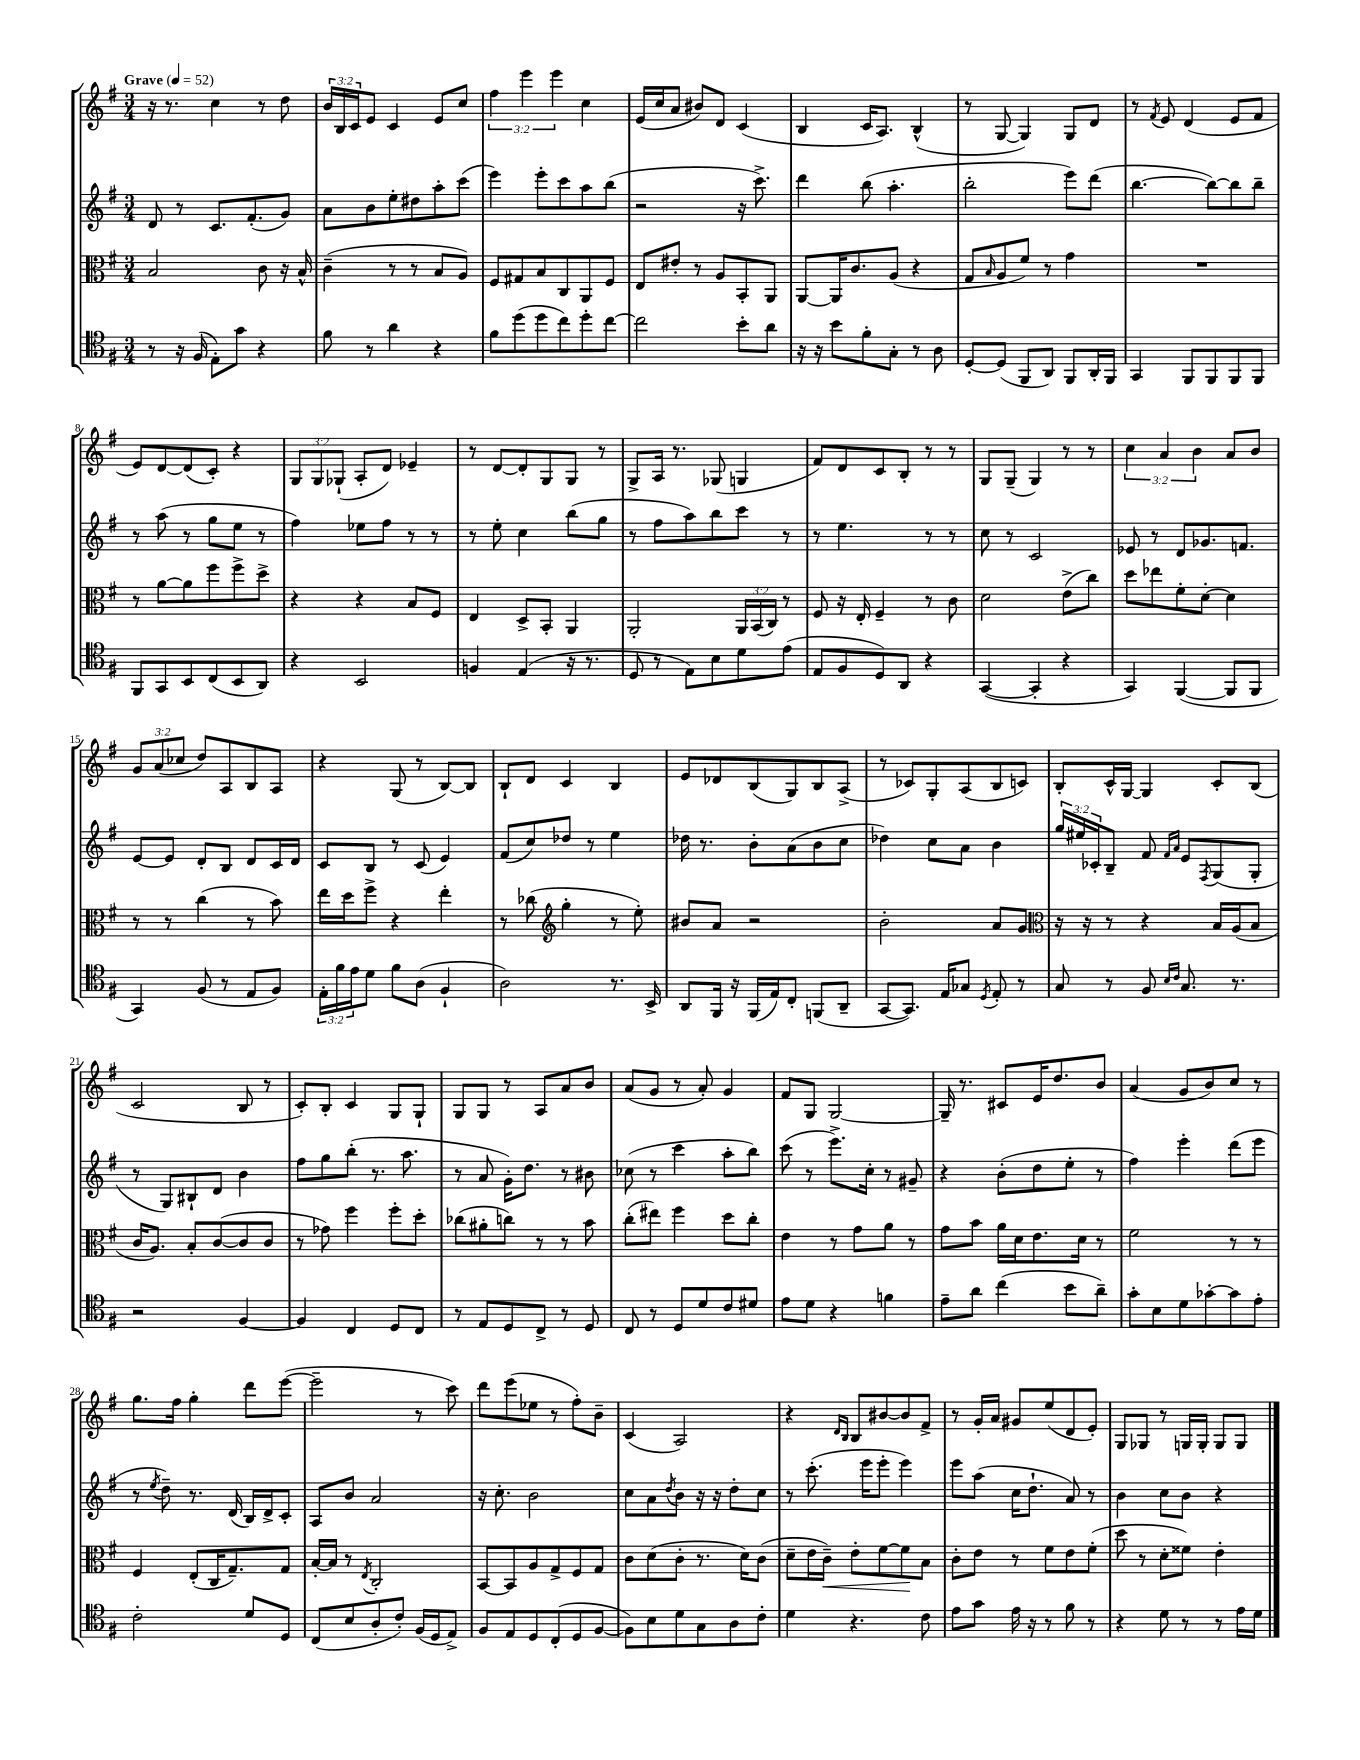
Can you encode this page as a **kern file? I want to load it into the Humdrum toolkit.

**kern	**kern	**kern	**kern
*staff4	*staff3	*staff2	*staff1
*clefC4	*clefC3	*clefG2	*clefG2
*k[f#]	*k[f#]	*k[f#]	*k[f#]
*M3/4	*M3/4	*M3/4	*M3/4
*MM52	*MM52	*MM52	*MM52
8r	2B	8d	16r
.	.	.	8.r
16r	.	8r	.
(16F#	.	.	.
8E')	.	8.c	4cc
8g	.	.	.
.	.	(8.f#'	.
4r	8c	.	8r
.	16r	8g)	8dd
.	16B^^	.	.
=	=	=	=
8f#	(4c~	8a	24b
.	.	.	24B
.	.	.	24c
8r	.	8b	8e
4a	8r	8ee'	4c
.	8r	8dd#	.
4r	8B	8aa'	8e
.	8A)	(8ccc	8cc
=	=	=	=
8f#	8F#	4eee)	6ff#
(8dd	8G#	.	.
.	.	.	6eee
8dd	8B	8eee'	.
.	.	.	6eee
8cc)	8C	8ccc	.
8dd'	8AA	8aa	4cc
[8cc	8F#	(8bb	.
=	=	=	=
2cc]	8E	2r	(16e
.	.	.	16cc
.	8e#'	.	8a
.	8r	.	8b#)
.	8A	.	8d
8b'	8BB'	16r	(4c
.	.	8.ccc^)	.
8a	8AA	.	.
=	=	=	=
16r	[8AA	4ddd	4B
16r	.	.	.
8b	16AA]	.	.
.	8.c	.	.
8f#'	.	(8bb	16c
.	.	.	8.A)
8G'	(8A	4.aa'	.
8r	4r	.	(4B^^
8A	.	.	.
=	=	=	=
[8D'	8G	2bb'	8r
.	16qqB	.	.
(8D]	8A	.	[8G
8FF#	8f#)	.	4G])
8AA)	8r	.	.
8FF#	4g	8eee)	8G
16AA'	.	(8ddd	8d
16FF#	.	.	.
=	=	=	=
4GG	2.r	[4.bb	8r
.	.	.	8qf#
.	.	.	8e
8FF#	.	.	(4d
8FF#	.	8bb_)	.
8FF#	.	8bb]	8e
8FF#	.	8bb~	8f#
=	=	=	=
8FF#	8r	8r	8e)
8GG	[8a	(8aa	[8d
8BB	8a]	8r	(8d]
(8C	8ff#	8gg	8c')
8BB	8ff#^	8ee	4r
8AA)	8dd^	8r	.
=	=	=	=
4r	4r	4ff#)	12G
.	.	.	12G
.	.	.	(12G-`
2BB	4r	8ee-	8A'
.	.	8ff#	8d)
.	8B	8r	4e-~
.	8F#	8r	.
=	=	=	=
4F	4E	8r	8r
.	.	8ee'	[8d
(4E	8D^	4cc	8d']
.	8BB'	.	8G
16r	4AA	(8bb	8G
8.r	.	.	.
.	.	8gg	8r
=	=	=	=
8D	2AA'	8r	8G^
8r	.	8ff#	16A
.	.	.	8.r
8E)	.	8aa)	.
8B	.	8bb	(8G-
8d	24AA	8ccc	4G
.	(24BB	.	.
.	24C)	.	.
(8e	8r	8r	.
=	=	=	=
8E	8F#	8r	8f#)
8F#	16r	4.ee	8d
.	16E'	.	.
8D)	4F#~	.	8c
8AA	.	.	8B'
4r	8r	8r	8r
.	8c	8r	8r
=	=	=	=
([4GG	2d	8cc	8G
.	.	8r	(8G~
4GG']	.	2c	4G)
4r	(8e^	.	8r
.	8cc)	.	8r
=	=	=	=
4GG)	8dd	8e-	6cc
.	8ee-	8r	.
.	.	.	6a
([4FF#	8f#'	8d	.
.	.	.	6b
.	[8d'	8.g-	.
8FF#]	4d]	.	8a
.	.	8.f	.
8FF#	.	.	8b
=	=	=	=
4GG)	8r	[8e	12g
.	.	.	(12a
.	8r	8e]	.
.	.	.	12cc-
(8F#	(4cc	8d'	8dd)
8r	.	8B	8A
8E	8r	8d	8B
8F#)	8b)	16c	8A
.	.	16d	.
=	=	=	=
24E'	16ee	8c	4r
24f#	.	.	.
.	16dd	.	.
24e	.	.	.
8d	8ff#^	8B	.
8f#	4r	8r	(8G
(8A	.	(8c	8r
4F#`	4ee'	4e)	[8B)
.	.	.	8B]
=	=	=	=
2A)	8r	(8f#	8B`
.	(8cc-	8cc)	8d
*	*clefG2	*	*
.	4gg'	8dd-	4c
.	.	8r	.
8.r	8r	4ee	4B
.	8ee')	.	.
16BB^	.	.	.
=	=	=	=
8AA	8b#	16dd-	8e
.	.	8.r	.
16FF#	8a	.	8d-
16r	.	.	.
(16FF#	2r	8b'	(8B
16E)	.	.	.
8C'	.	(8a	8G)
(8FF	.	8b	8B
8AA~	.	8cc	(8A^
=	=	=	=
[8GG	2b'	4dd-)	8r
8.GG])	.	.	8c-)
.	.	8cc	8G'
16E	.	.	.
8G-	.	8a	(8A
8qD	.	.	.
8E'	8a	4b	8B
8r	8g	.	8c)
=	=	=	=
*	*clefC3	*	*
8G	16r	24gg	8B'
.	.	24ee#	.
.	16r	.	.
.	.	24c-'	.
8r	8r	8B~	16c^^
.	.	.	[16G
8F#	4r	8f#	4G]
16qqB	.	16qqf#	.
16qqc	.	16qqa	.
8.G	.	8e	.
.	.	8qF#	.
.	16B	(8G	8c'
8.r	(16A	.	.
.	8B	8G'	(8B
=	=	=	=
2r	16c	8r	2c
.	8.A)	.	.
.	.	8G)	.
.	8B'	8B#`	.
.	([8c	8d	.
[4F#	8c]	4b	8B
.	8c	.	8r
=	=	=	=
4F#]	8r	8ff#	8c')
.	8g-)	8gg	8B'
4C	4ff#	(8bb'	4c
.	.	8.r	.
8D	8ff#'	.	8G
.	.	8.aa	.
8C	8dd'	.	8G`
=	=	=	=
8r	(8cc-	8r	8G
8E	8a#'	8a	8G
8D	8cc)	16g')	8r
.	.	8.dd	.
8C^	8r	.	8A
8r	8r	8r	8a
8D	8b	8b#	8b
=	=	=	=
8C	(8cc'	(8cc-	(8a
8r	8ee#)	8r	8g
8D	4ff#	4ccc	8r
8d	.	.	8a')
8c	8dd	8aa'	4g
8d#	8cc'	8bb)	.
=	=	=	=
8e	4e	(8ccc	8f#
8d	.	8r	8G
4r	8r	8.eee^)	[2G
.	8g	.	.
.	.	16cc'	.
4f	8a	8r	.
.	8r	8g#~	.
=	=	=	=
8e~	8g	4r	16G~]
.	.	.	8.r
8a	8b	.	.
(4cc	16a	(8b'	8c#
.	16d	.	.
.	8.e	8dd	16e
.	.	.	8.dd
8b	.	8ee'	.
.	16d	.	.
8a~)	8r	8r	8b
=	=	=	=
8g'	2f#	4ff#)	(4a
8B	.	.	.
8d	.	4eee'	8g
[8g-'	.	.	8b)
8g-]	8r	(8ddd	8cc
8e'	8r	8eee	8r
=	=	=	=
2c'	4F#	8r	8.gg
.	.	8qee	.
.	.	8dd~)	.
.	.	.	16ff#
.	(8E'	8.r	4gg'
.	16C	.	.
.	8.G~)	(16d	.
8d	.	16B)	8ddd
.	.	16d^	.
8D	8G	8c'	([8eee
=	=	=	=
(8C	[16B'	8A	2eee~]
.	16B]	.	.
8B	8r	8b	.
.	8qE	.	.
8A'	2C'	2a	.
8c')	.	.	.
(16F#	.	.	8r
16D	.	.	.
8E^)	.	.	8ccc)
=	=	=	=
8F#	[8BB	16r	8ddd
.	.	8.cc'	.
8E	8BB]	.	(8eee
8D	8A	2b	8ee-
(8C'	8G^	.	8r
8D	8F#	.	8ff#')
[8F#	8G	.	8b~
=	=	=	=
8F#])	8c	8cc	(4c
8B	(8d	8a	.
.	.	8qdd	.
8d	8c'	8b	2A)
8G	8.r	16r	.
.	.	16r	.
8A	.	8dd'	.
.	16d)	.	.
8c'	(8c	8cc	.
=	=	=	=
4d	8d~	8r	4r
.	16e	(8.ccc'	.
.	16c~)	.	.
.	.	.	16qqd
.	.	.	16qqB
4.r	8e'	.	8B
.	.	16eee	.
.	[8f#	8eee'	[8b#
.	8f#]	4eee)	8b#]
8c	8B	.	8f#^
=	=	=	=
8e	8c'	8eee	8r
8g	8e	(8aa	16g'
.	.	.	16a
16e	8r	16cc	8g#
16r	.	8.dd`	.
8r	8f#	.	(8ee
8f#	8e	8a)	8d
8r	(8f#'	8r	8e')
=	=	=	=
4r	8dd	4b	8G
.	8r	.	8G-
8d	8d'	8cc	8r
8r	8f##)	8b	16G
.	.	.	16G'
8r	4e'	4r	8G
16e	.	.	8G
16d	.	.	.
==	==	==	==
*-	*-	*-	*-
